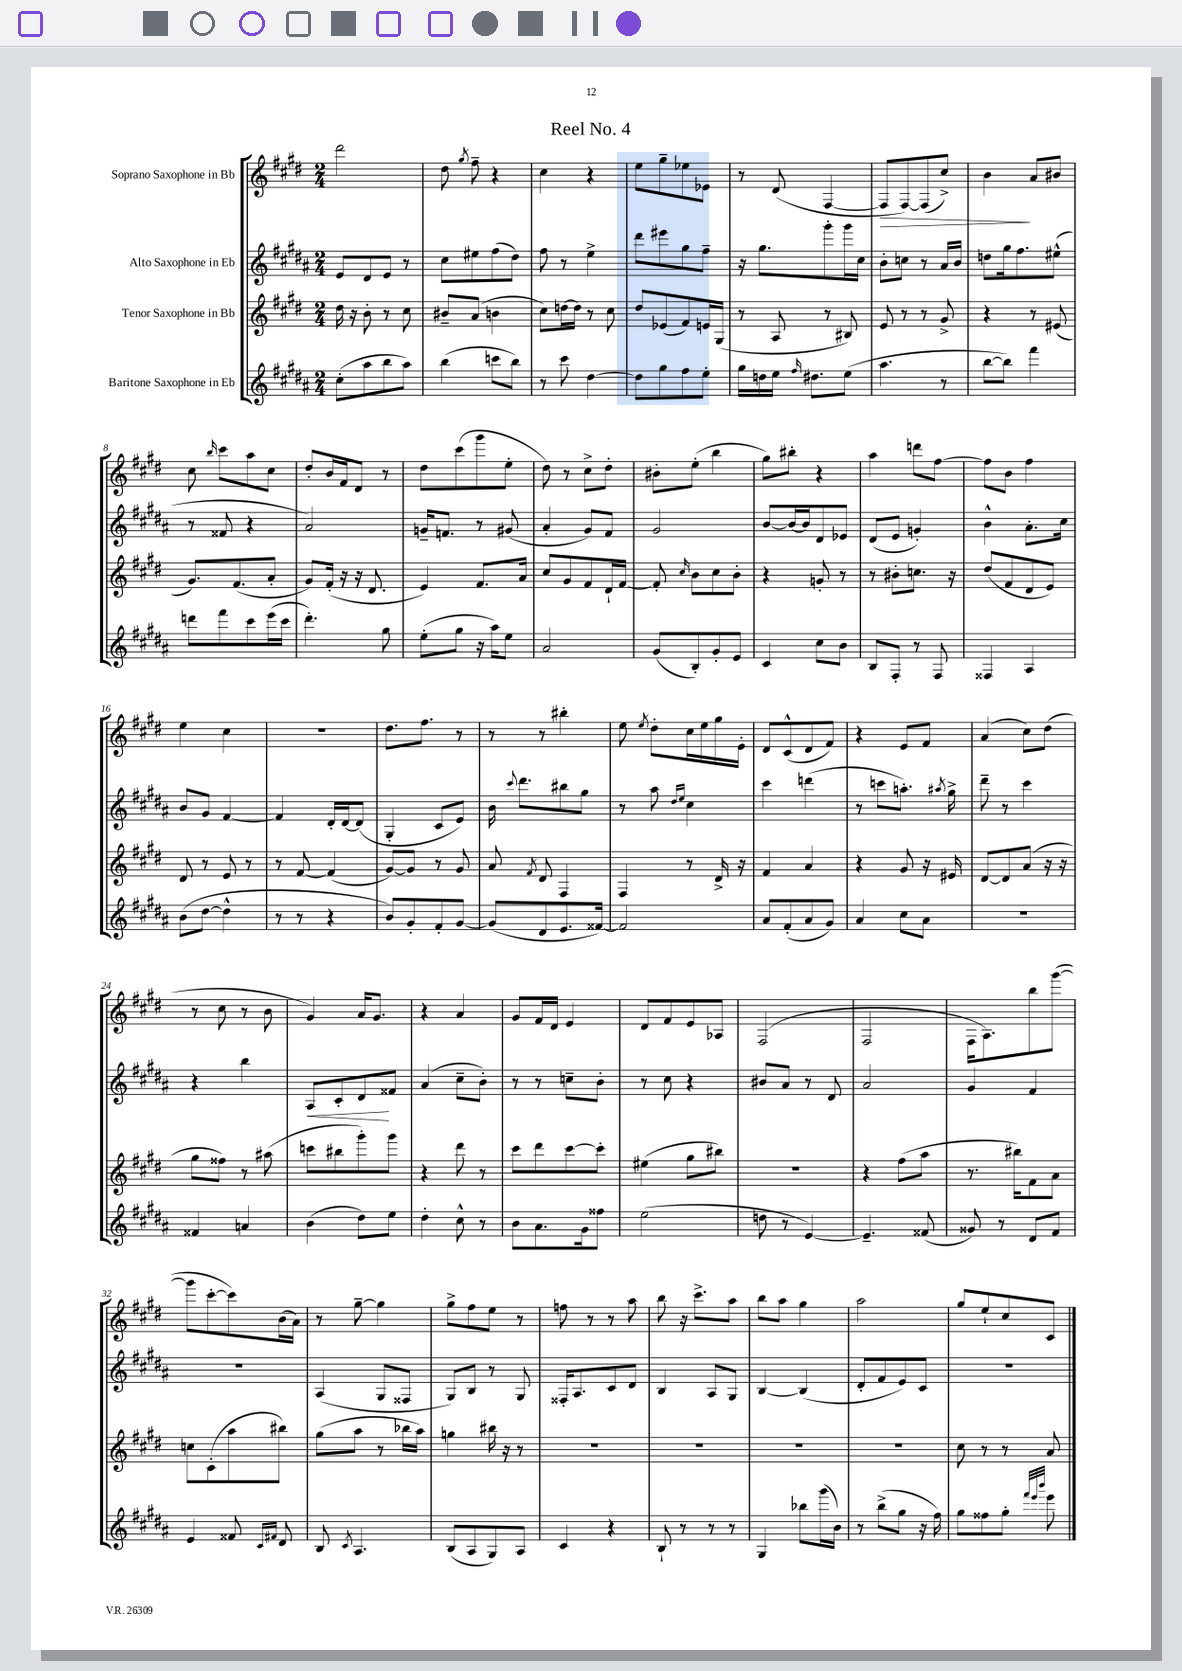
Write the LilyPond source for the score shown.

\header { title = "Reel No. 4" }
<<
\new StaffGroup <<
\new Staff = "s0" \with { instrumentName = "Soprano Saxophone in Bb" } {
    \clef treble \key e \major \numericTimeSignature \time 2/4
    \autoBeamOff dis'''2 |
    dis''8 \acciaccatura { gis''8 } fis''8-- r4 |
    cis''4 r4 |
    e''8[ gis''8-- ees''8 ees'8] |
    r8 dis'8( fis4~ |
    fis8[\> fis8~) fis8( cis''8]->) |
    b'4\! a'8[ bis'8] |
    cis''8 \grace { b''16 } cis'''8[ a''8 cis''8] |
    dis''8[-. b'16 fis'16 dis'8] r8 |
    dis''8[ cis'''8( gis'''8 e''8]-. |
    dis''8) r8 cis''8[-> dis''8]-. |
    bis'8[-. e''8]-.( b''4 |
    gis''8[) bis''8]-. r4 |
    a''4 d'''8[ fis''8]~ |
    fis''8[ b'8] fis''4 |
    e''4 cis''4 |
    R2 |
    dis''8.[ fis''8.] r8 |
    r8 r8 bis''4-. |
    e''8 \acciaccatura { e''8 } dis''8[-. cis''16 e''16 gis''16 e'16]-. |
    dis'8[ cis'8-^( dis'8 fis'8]) |
    r4 e'8[ fis'8] |
    a'4( cis''8[) dis''8]( |
    r8 cis''8 r8 b'8 |
    gis'4) a'16[ gis'8.] |
    r4 a'4 |
    gis'8[ fis'16 dis'16] e'4 |
    dis'8[ fis'8 e'8 aes8] |
    fis2( |
    fis2 |
    fis16[ a8.) b''8 gis'''8]~( |
    gis'''8[ cis'''8~-. cis'''8) b'16( a'16]) |
    r8 gis''8~-- gis''4 |
    gis''8[-> fis''8 e''8] r8 |
    f''8 r8 r8 a''8 |
    b''8 r16 cis'''8.[-> a''8] |
    b''8[ a''8] gis''4 |
    a''2 |
    gis''8[ e''8-! cis''8 cis'8] \bar "|." |
}
\new Staff = "s1" \with { instrumentName = "Alto Saxophone in Eb" } {
    \clef treble \key b \major \numericTimeSignature \time 2/4
    \autoBeamOff e'8[ dis'8 e'8] r8 |
    cis''8[ eis''8 fis''8( dis''8]) |
    fis''8 r8 e''4-> |
    dis'''8[ eis'''8 gis''8 fis''8]-- |
    r16 gis''8.[ gis'''8-. gis'''16 cis''16] |
    b'8[-. c''8] r8 ais'16[ b'16] |
    d''8[ gis''16 fis''8. eis''8]-^( |
    r8 fisis'8 r4 |
    ais'2) |
    g'16[-- f'8.] r8 gis'8( |
    ais'4-. gis'8[) fis'8] |
    gis'2 |
    b'8[~ b'16~ b'16 dis'8 ees'8] |
    dis'8[( e'8] g'4-.) |
    b'4-^ ais'8.[-. cis''16] |
    b'8[ gis'8] fis'4~ |
    fis'4 dis'16[-. dis'16~ dis'8]( |
    gis4-. cis'8[ e'8]) |
    b'16 \appoggiatura { cis'''8 } dis'''8.[ bis''8 gis''8] |
    r8 ais''8 \grace { dis''16[ e''16] } cis''4 |
    cis'''4 d'''4( |
    r8 c'''8[ a''8.]-.) \acciaccatura { ais''8 } gis''16-> |
    dis'''8-- r8 cis'''4 |
    r4 b''4 |
    ais8[\< cis'8-. dis'8\! fisis'8] |
    ais'4( cis''8[-- b'8]-.) |
    r8 r8 c''8[-- b'8]-. |
    r8 cis''8 r4 |
    bis'8[ ais'8] r8 dis'8 |
    ais'2 |
    gis'4 fis'4 |
    r2 |
    ais4( gis8[ fisis8] |
    gis8[) b8] r8 gis8 |
    fisis16[-. ais8. cis'8 dis'8] |
    b4 ais8[ gis8] |
    b4~ b4( |
    dis'8[-. fis'8 e'8) cis'8] |
    r2 \bar "|." |
}
\new Staff = "s2" \with { instrumentName = "Tenor Saxophone in Bb" } {
    \clef treble \key e \major \numericTimeSignature \time 2/4
    \autoBeamOff dis''16 r16 b'8-. r8 cis''8 |
    bis'8[-- a'8]( b'4 |
    cis''8[) d''16~ d''16] r8 cis''8 |
    dis''8[ ees'8( fis'8) e'16 gis16]( |
    r8 a8 r8 bis8) |
    e'8 r8 r8 gis'8-> |
    r4 r8 eis'8( |
    gis'8.[) fis'8.( a'8]-. |
    gis'8[) fis'16]-.( r16 r16 dis'8. |
    e'4) fis'8.[ a'16] |
    cis''8[ gis'8 fis'8 dis'16-! fis'16]~ |
    fis'8-. \grace { cis''16 } b'8[ cis''8 b'8]-. |
    r4 g'8-. r8 |
    r8 bis'8[-. c''8.] r16 |
    dis''8[( fis'8 dis'8 e'8]) |
    dis'8 r8 e'8 r8 |
    r8 fis'8~ fis'4( |
    gis'8[~) gis'8] r8 gis'8 |
    a'8 \acciaccatura { fis'8 } dis'8 fis4 |
    fis4 r8 dis'16-> r16 |
    fis'4 a'4 |
    r4 gis'8 r16 eis'16 |
    dis'8[~ dis'8 a'8]( r16 r16 |
    gis''8[ fisis''8]) r8 ais''8( |
    c'''8[ bis''8 gis'''8-.) gis'''8] |
    r4 dis'''8 r8 |
    cis'''8[ dis'''8 cis'''8~ cis'''8]-. |
    eis''4( gis''8[ bis''8]) |
    R2 |
    r4 fis''8[( a''8] |
    r8. bis''16[) fis'8 a'8] |
    c''8[ cis'8-.( a''8 bis''8]) |
    gis''8[( a''8] r8 bes''16[ a''16]) |
    g''4 bis''16 r16 r8 |
    r2 |
    R2 |
    R2 |
    R2 |
    cis''8 r8 r8 a'8 \bar "|." |
}
\new Staff = "s3" \with { instrumentName = "Baritone Saxophone in Eb" } {
    \clef treble \key b \major \numericTimeSignature \time 2/4
    \autoBeamOff cis''8[-.( ais''8 b''8 ais''8]) |
    b''4( c'''8[ b''8]) |
    r8 cis'''8 dis''4~ |
    dis''8[ gis''8 fis''8 e''8]-. |
    gis''16[ d''16 e''16] \grace { fis''16 } dis''8.[ e''8]( |
    ais''4. r8 |
    b''8[~ b''8]) fis'''4 |
    d'''8[ fis'''8 cis'''8 e'''16( cis'''16] |
    dis'''4.-.) gis''8 |
    e''8[-.( gis''8] r16 ais''16[) e''8] |
    ais'2 |
    gis'8[( b8-.) gis'8-. e'8] |
    cis'4 cis''8[ b'8] |
    b8[ fis8]-. r8 fis8 |
    fisis4 ais4 |
    b'8[( dis''8]~ dis''4-^ |
    r8 r8 r4 |
    b'8[) gis'8-. fis'8-. gis'8]~ |
    gis'8[( dis'8 e'8. fisis'16]~) |
    fisis'2 |
    ais'8[ fis'8-.( ais'8 gis'8]) |
    ais'4 cis''8[ ais'8] |
    r2 |
    fisis'4 a'4 |
    b'4( dis''8[) e''8] |
    dis''4-. cis''8-^ r8 |
    b'8[ ais'8. gis'16 fisis''8] |
    e''2( |
    d''8 r8 e'4~) |
    e'4.-- fisis'8( |
    gisis'8) r8 dis'8[ fis'8] |
    e'4 fisis'8 \grace { cis'16[ fis'16] } dis'8 |
    b8 \acciaccatura { cis'8 } ais4. |
    b8[( ais8 gis8) ais8] |
    cis'4 r4 |
    b8-! r8 r8 r8 |
    gis4 bes''8[ gis'''16( b'16]) |
    r8 b''8[->( gis''8] r16 fis''16) |
    gis''8[ fisis''8 gis''8]-. \grace { fis'''32[ e'''32 b'''32] } e'''8 \bar "|." |
}
>>
>>
